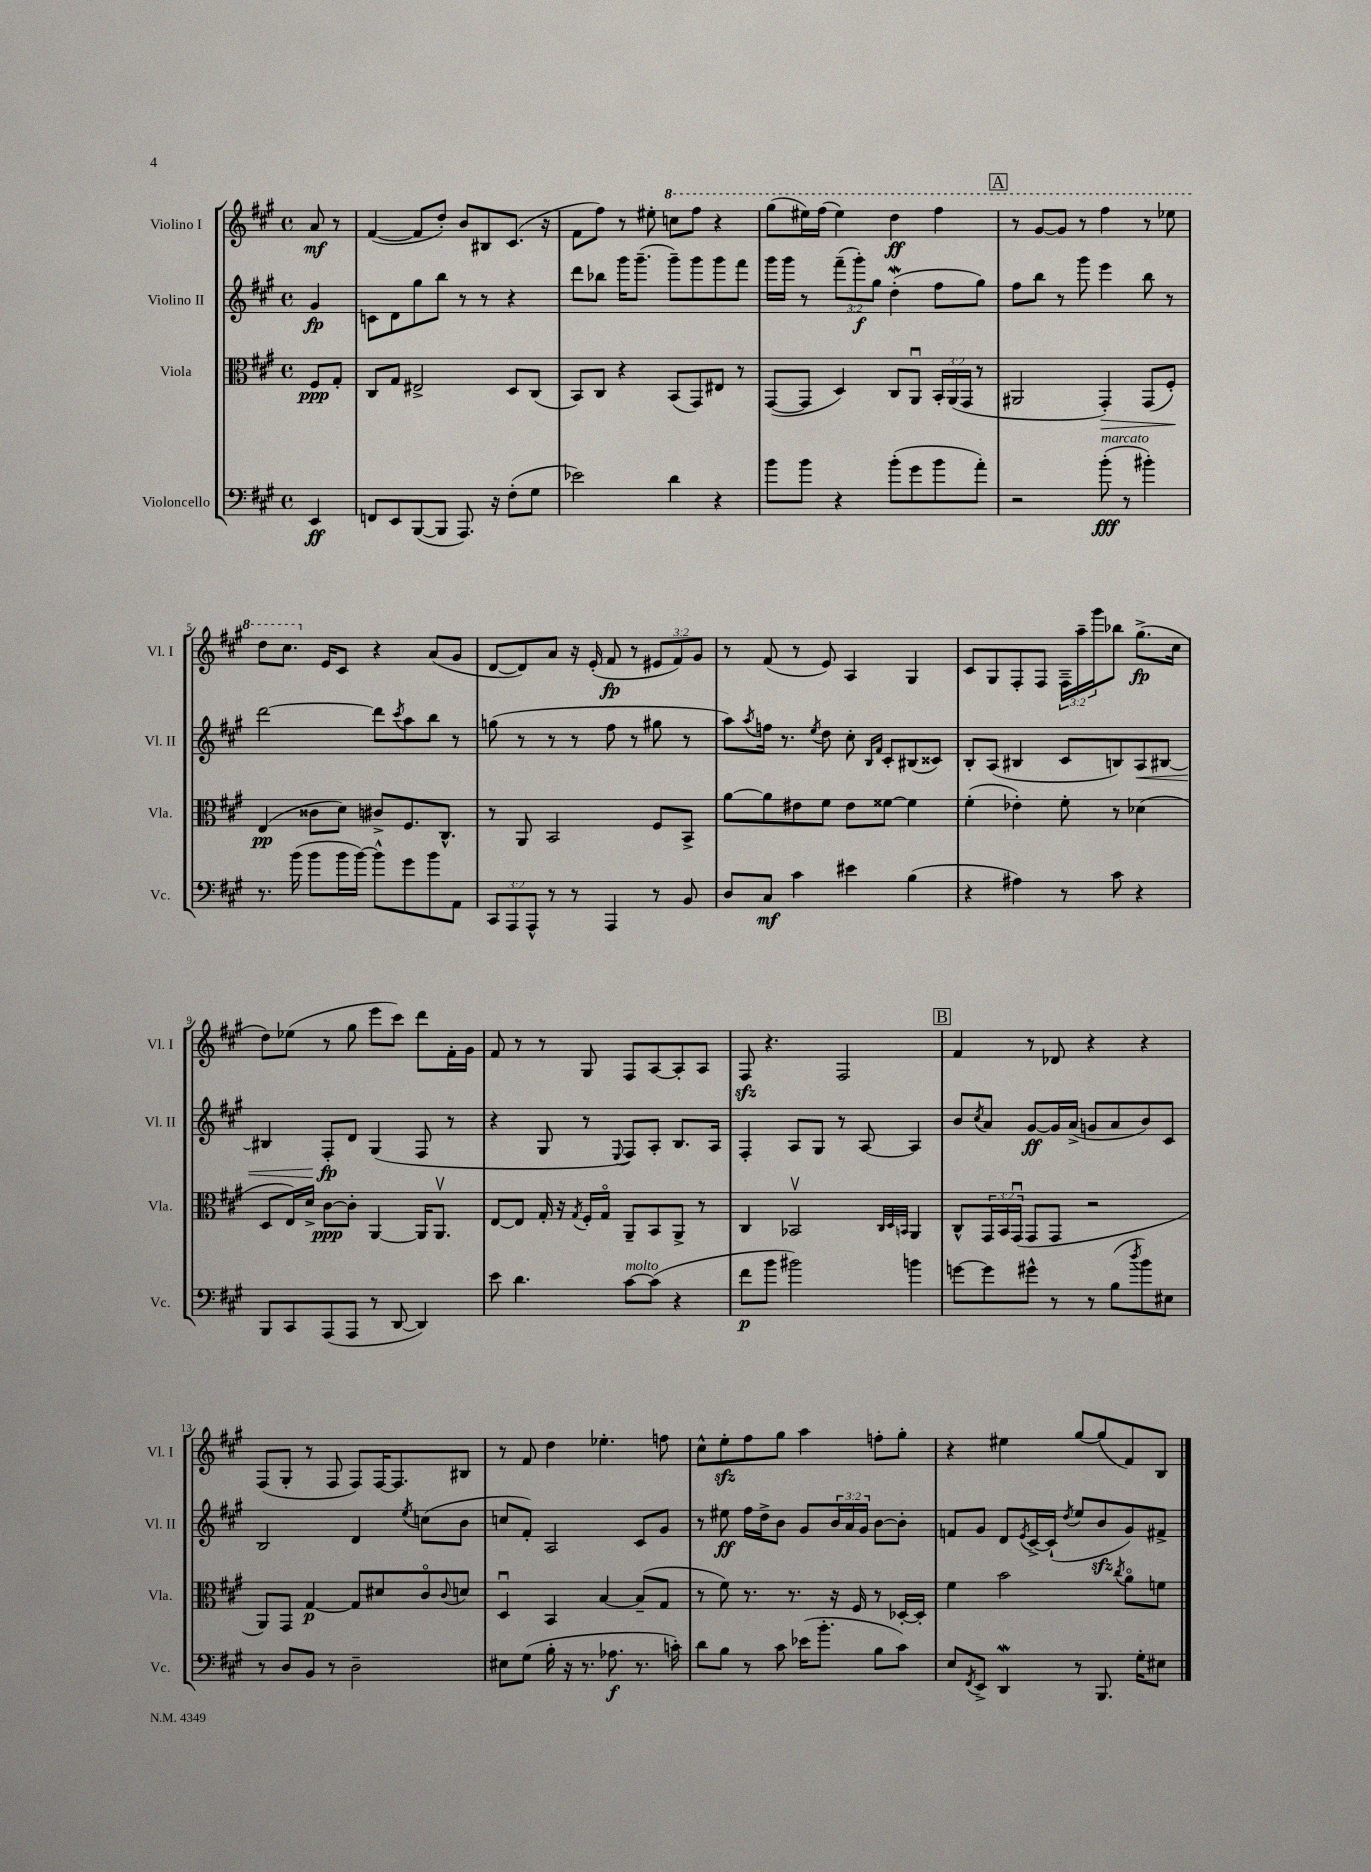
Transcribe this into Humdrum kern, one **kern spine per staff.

**kern	**dynam	**kern	**dynam	**kern	**dynam	**kern	**dynam
*part4	*part4	*part3	*part3	*part2	*part2	*part1	*part1
*staff4	*staff4	*staff3	*staff3	*staff2	*staff2	*staff1	*staff1
*I"Violoncello	*	*I"Viola	*	*I"Violino II	*	*I"Violino I	*
*I'Vc.	*	*I'Vla.	*	*I'Vl. II	*	*I'Vl. I	*
*clefF4	*	*clefC3	*	*clefG2	*	*clefG2	*
*k[f#c#g#]	*	*k[f#c#g#]	*	*k[f#c#g#]	*	*k[f#c#g#]	*
*M4/4	*	*M4/4	*	*M4/4	*	*M4/4	*
*met(c)	*	*met(c)	*	*met(c)	*	*met(c)	*
=	=	=	=	=	=	=	=
4EE/	ff	8F#/L	ppp	4g#/	fp	8a/	mf
.	.	8G#'/J	.	.	.	8r	.
=1	=1	=1	=1	=1	=1	=1	=1
8FFn/L	.	8C#/L	.	8cn\L	.	([4f#/	.
8EE/	.	8G#/J	.	8d\	.	.	.
([8BBB/	.	2E#X^/	.	8gg#\	.	8f#/L]	.
8BBB/J]	.	.	.	8bb\J	.	8dd'/J)	.
8.AAA/)	.	.	.	8r	.	8b/L	.
.	.	.	.	8r	.	8B#X/	.
16r	.	.	.	.	.	.	.
(8F#'\L	.	8D/L	.	4r	.	(8.c#/J	.
8G#\J	.	(8C#/J	.	.	.	.	.
.	.	.	.	.	.	16r	.
=2	=2	=2	=2	=2	=2	=2	=2
2e-X\)	.	8BB/L)	.	8ddd\L	.	8f#\L	.
.	.	8C#/J	.	8bb-X\J	.	8ff#\J)	.
.	.	4r	.	16ggg#\KL	.	8r	.
.	.	.	.	(8.ggg#~\J	.	.	.
.	.	.	.	.	.	8ee#X'\	.
*	*	*	*	*	*	*8va	*
4d\	.	(8BB/L	.	8ggg#~\L)	.	8cccn\L	.
.	.	8GG#/)	.	8ggg#\	.	8fff#\J	.
4r	.	8E#X/J	.	8ggg#\	.	4r	.
.	.	8r	.	8fff#\J	.	.	.
=3	=3	=3	=3	=3	=3	=3	=3
8b\L	.	([8GG#/L	.	16ggg#\LL	.	(8ggg#\L	.
.	.	.	.	16ggg#\JJ	.	.	.
8b\J	.	8GG#/J]	.	8r	.	16eee#X\L)	.
.	.	.	.	.	.	(16fff#\JJ	.
4r	.	4D/)	.	(12fff#~\L	.	4eee#\)	.
.	.	.	.	12ggg#'\)	f	.	.
.	.	.	.	12gg#\J	.	.	.
(8b'\L	.	8C#/L	.	(4ddw'\	.	4ddd\	ff
8g#\	.	8AAu/J	.	.	.	.	.
8b\	.	24BB'/LL	.	8ff#\L	.	4fff#\	.
.	.	(24AA/	.	.	.	.	.
.	.	24GG#/JJ	.	.	.	.	.
8a'\J)	.	8r	.	8gg#\J)	.	.	.
!!LO:REH:place=s1:t=A
=4	=4	=4	=4	=4	=4	=4	=4
2r	.	2AA#X/	.	8ff#\L	.	8r	.
.	.	.	.	8bb\J	.	[8gg#/L	.
.	.	.	.	8r	.	8gg#/J]	.
.	.	.	.	8ggg#\	.	8r	.
!LO:TX:a:i:t=marcato	!	!	!	!	!	!	!
!	!	!	!LO:HP:b	!	!	!	!
(8b'\	fff	4GG#'/)	>	4eee\	.	4fff#\	.
8r	.	.	.	.	.	.	.
4b#X'\)	.	(8GG#/L	.	8bb\	.	8r	.
.	.	8F#'/J)	.	8r	.	8eee-X\	.
.	.	.	]	.	.	.	.
!!LO:LB:g=z
=5	=5	=5	=5	=5	=5	=5	=5
8.r	.	(4E/	pp	[2ddd\	.	8ddd\L	.
.	.	.	.	.	.	8.ccc#\J	.
(16b\	.	.	.	.	.	.	.
8b\L	.	8c##X\L	.	.	.	.	.
*	*	*	*	*	*	*X8va	*
.	.	.	.	.	.	16e/KL	.
16b\L	.	8d\J)	.	.	.	8c#/J	.
[16b\JJ)	.	.	.	.	.	.	.
8b^^\L]	.	8c#X^/L	.	8ddd\L]	.	4r	.
.	.	.	.	8qccc#/	.	.	.
8g#\	.	8.F#/	.	8aa\	.	.	.
8b\	.	.	.	8bb\J	.	(8a/L	.
.	.	8.C#^^/J	.	.	.	.	.
8AA\J	.	.	.	8r	.	8g#/J	.
=6	=6	=6	=6	=6	=6	=6	=6
12CC#/L	.	8r	.	(8ggn\	.	[8d/L	.
12AAA/	.	.	.	.	.	.	.
.	.	8AA/	.	8r	.	8d/])	.
12AAA^^/J	.	.	.	.	.	.	.
8r	.	2BB/	.	8r	.	8a/J	.
8r	.	.	.	8r	.	16r	.
.	.	.	.	.	.	(16e'/	.
4AAA/	.	.	.	8ff#\	.	8f#/	fp
.	.	.	.	8r	.	8r	.
8r	.	8F#/L	.	8gg#X\	.	12e#X/L	.
.	.	.	.	.	.	12f#/)	.
8BB/	.	8BB^/J	.	8r	.	.	.
.	.	.	.	.	.	12g#/J	.
=7	=7	=7	=7	=7	=7	=7	=7
8D/L	.	[8a\L	.	8aa\L)	.	8r	.
.	.	.	.	8qaa/	.	.	.
8C#/J	mf	8a\]	.	16ffn\Jk	.	(8f#/	.
.	.	.	.	8.r	.	.	.
4c#\	.	8e#X\	.	.	.	8r	.
.	.	.	.	8qee/	.	.	.
.	.	8f#\J	.	8dd\	.	8e/)	.
4e#X\	.	8e#\L	.	8cc#'\	.	4A/	.
.	.	.	.	16qqB/LL	.	.	.
.	.	.	.	16qqf#/JJ	.	.	.
.	.	[8f##X\J	.	8c#'/L	.	.	.
(4B\	.	4f##\]	.	(8B#X/	.	4G#/	.
.	.	.	.	8c##X/J)	.	.	.
=8	=8	=8	=8	=8	=8	=8	=8
4r	.	(4f#'\	.	8B'/L	.	8c#/L	.
.	.	.	.	(8A/J	.	8G#/	.
4A#X\)	.	4e-X'\)	.	4B#X/	.	8F#'/	.
.	.	.	.	.	.	8F#/J	.
8r	.	8f#'\	.	8c#/L	.	24F#~\LL	.
.	.	.	.	.	.	24aa~\	.
.	.	.	.	.	.	24ggg#\J	.
8c#\	.	8r	.	8Bn/)	.	8bb-X\J	.
!	!	!	!	!	!LO:HP:b	!	!
4r	.	(4d-X\	.	8A/	<	(8.gg#^\L	fp
.	.	.	.	[8B#X/J	.	.	.
.	.	.	.	.	.	16cc#\Jk	.
!!LO:LB:g=z
=9	=9	=9	=9	=9	=9	=9	=9
8BBB/L	.	8D/L	.	4B#X/]	.	8dd\L)	.
8CC#/	.	16E/L)	.	.	.	(8ee-X\J	.
.	.	16d^/JJ	.	.	.	.	.
(8AAA/	.	[8c#\L	ppp	8F#'/L	fp	8r	.
8AAA/J	.	8c#'\J]	.	8d/J	[	8gg#\	.
8r	.	[4AA/	.	(4G#/	.	8eee\L	.
[8DD/	.	.	.	.	.	8ccc#\J)	.
4DD/])	.	16AA/KL]	.	8F#/	.	8ddd\L	.
.	.	8.AAv/J	.	.	.	.	.
.	.	.	.	8r	.	16f#'\L	.
.	.	.	.	.	.	16g#\JJ	.
=10	=10	=10	=10	=10	=10	=10	=10
8e\	.	[8E/L	.	4r	.	8f#/	.
4.d\	.	8E/J]	.	.	.	8r	.
.	.	16G#'/	.	8G#/	.	8r	.
.	.	16r	.	.	.	.	.
.	.	8qG#/	.	.	.	.	.
.	.	16F#'/LL	.	8r	.	8G#/	.
.	.	16G#/JJ	.	.	.	.	.
.	.	.	.	8qqE/	.	.	.
!LO:TX:a:i:t=molto	!	!	!	!	!	!	!
[8c#\L	.	8AA~/L	.	8F#/L)	.	8F#/L	.
(8c#\J]	.	8BB/	.	8A'/J	.	[8A/	.
4r	.	8AA^/J	.	8.B/L	.	8A'/]	.
.	.	8r	.	.	.	8A/J	.
.	.	.	.	16A/Jk	.	.	.
=11	=11	=11	=11	=11	=11	=11	=11
8f#\L	p	4C#/	.	4F#'/	.	8F#zz/	.
8b\J	.	.	.	.	.	4.r	.
2b#X\)	.	2BB-Xv/	.	8A/L	.	.	.
.	.	.	.	8G#/J	.	.	.
.	.	.	.	8r	.	2F#/	.
.	.	.	.	[8A/	.	.	.
.	.	32qqC#/LLL	.	.	.	.	.
.	.	32qqD/	.	.	.	.	.
.	.	32qqBBn/JJJ	.	.	.	.	.
4bn\	.	4AA/	.	4A/]	.	.	.
!!LO:REH:place=s1:t=B
=12	=12	=12	=12	=12	=12	=12	=12
[8gn\L	.	8C#^^/L	.	8b/L	.	4f#/	.
.	.	.	.	8qcc#/	.	.	.
8g\]	.	24GG#/L	.	8a/J	.	.	.
.	.	24BB/	.	.	.	.	.
.	.	(24GG#u/JJ	.	.	.	.	.
8g#X^^\J	.	8GG#/L	.	[8g#/L	ff	8r	.
8r	.	8GG#/J	.	16g#/L]	.	8d-X/	.
.	.	.	.	(16a^/JJ	.	.	.
8r	.	2r	.	8gn/L	.	4r	.
(8B\L	.	.	.	8a/	.	.	.
8qdd/	.	.	.	.	.	.	.
8b\)	.	.	.	8b/)	.	4r	.
8E#X\J	.	.	.	8c#/J	.	.	.
!!LO:LB:g=z
=13	=13	=13	=13	=13	=13	=13	=13
8r	.	8AA/L)	.	2B/	.	(8F#/L	.
8D/L	.	8GG#/J	.	.	.	8G#'/J	.
8BB/J	.	[4G#/	p	.	.	8r	.
8r	.	.	.	.	.	8F#/	.
2D~\	.	8G#/L]	.	4d/	.	8F#/L)	.
.	.	8d#X/	.	.	.	[16F#/K	.
.	.	.	.	.	.	8.F#/]	.
.	.	.	.	8qee/	.	.	.
.	.	8c#/	.	(8ccn\L	.	.	.
.	.	8qqc#/	.	.	.	.	.
.	.	8dn/J	.	8b\J	.	8B#X/J	.
=14	=14	=14	=14	=14	=14	=14	=14
8E#X\L	.	4Du/	.	8ccn/L	.	8r	.
(8G#\J	.	.	.	8f#'/J)	.	8f#/	.
16B'\	.	4BB/	.	2A/	.	4dd\	.
16r	.	.	.	.	.	.	.
8.r	.	.	.	.	.	.	.
.	.	[4B/	.	.	.	4.ee-X'\	.
8.A-X\	f	.	.	.	.	.	.
8.r	.	(8B~/L]	.	8c#/L	.	.	.
.	.	8G#/J	.	8g#/J	.	8ffn\	.
16cn'\)	.	.	.	.	.	.	.
=15	=15	=15	=15	=15	=15	=15	=15
8d\L	.	8r	.	8r	.	8cc#^^\L	.
8B\J	.	8f#\)	.	8ee#X\	ff	8eezz'\	.
8r	.	8.r	.	16ff#\LL	.	8ff#\	.
.	.	.	.	16dd^\J	.	.	.
8c#\	.	.	.	8b\J	.	8gg#\J	.
.	.	8.r	.	.	.	.	.
(16e-X\KL	.	.	.	8g#/L	.	4aa\	.
8.b'\J	.	.	.	.	.	.	.
.	.	16r	.	24b/L	.	.	.
.	.	.	.	24a/	.	.	.
.	.	16F#/	.	.	.	.	.
.	.	.	.	24g#/JJ	.	.	.
8B\L	.	8r	.	[8b\L	.	8ffn'\L	.
8c#\J)	.	[16D-X'/LL	.	8b'\J]	.	8gg#'\J	.
.	.	16D-'/JJ]	.	.	.	.	.
=16	=16	=16	=16	=16	=16	=16	=16
8E/L	.	4f#\	.	8fn/L	.	4r	.
8qFF#/	.	.	.	.	.	.	.
8EE^/J	.	.	.	8g#/J	.	.	.
4DDw/	.	2b\	.	8d/L	.	4ee#X\	.
.	.	.	.	8qe/	.	.	.
.	.	.	.	[16c#^/L	.	.	.
.	.	.	.	(16c#`/JJ]	.	.	.
.	.	.	.	8qdd/	.	.	.
8r	.	.	.	8ee/L	.	[8gg#/L	.
8.BBB/	.	.	.	8bzz/	.	(8gg#/]	.
.	.	8qcc#/	.	.	.	.	.
.	.	8a\L	.	8g#/)	.	8f#/)	.
16G#'\KL	.	.	.	.	.	.	.
8E#X\J	.	8fn\J	.	8f#X^/J	.	8B/J	.
==	==	==	==	==	==	==	==
*-	*-	*-	*-	*-	*-	*-	*-
